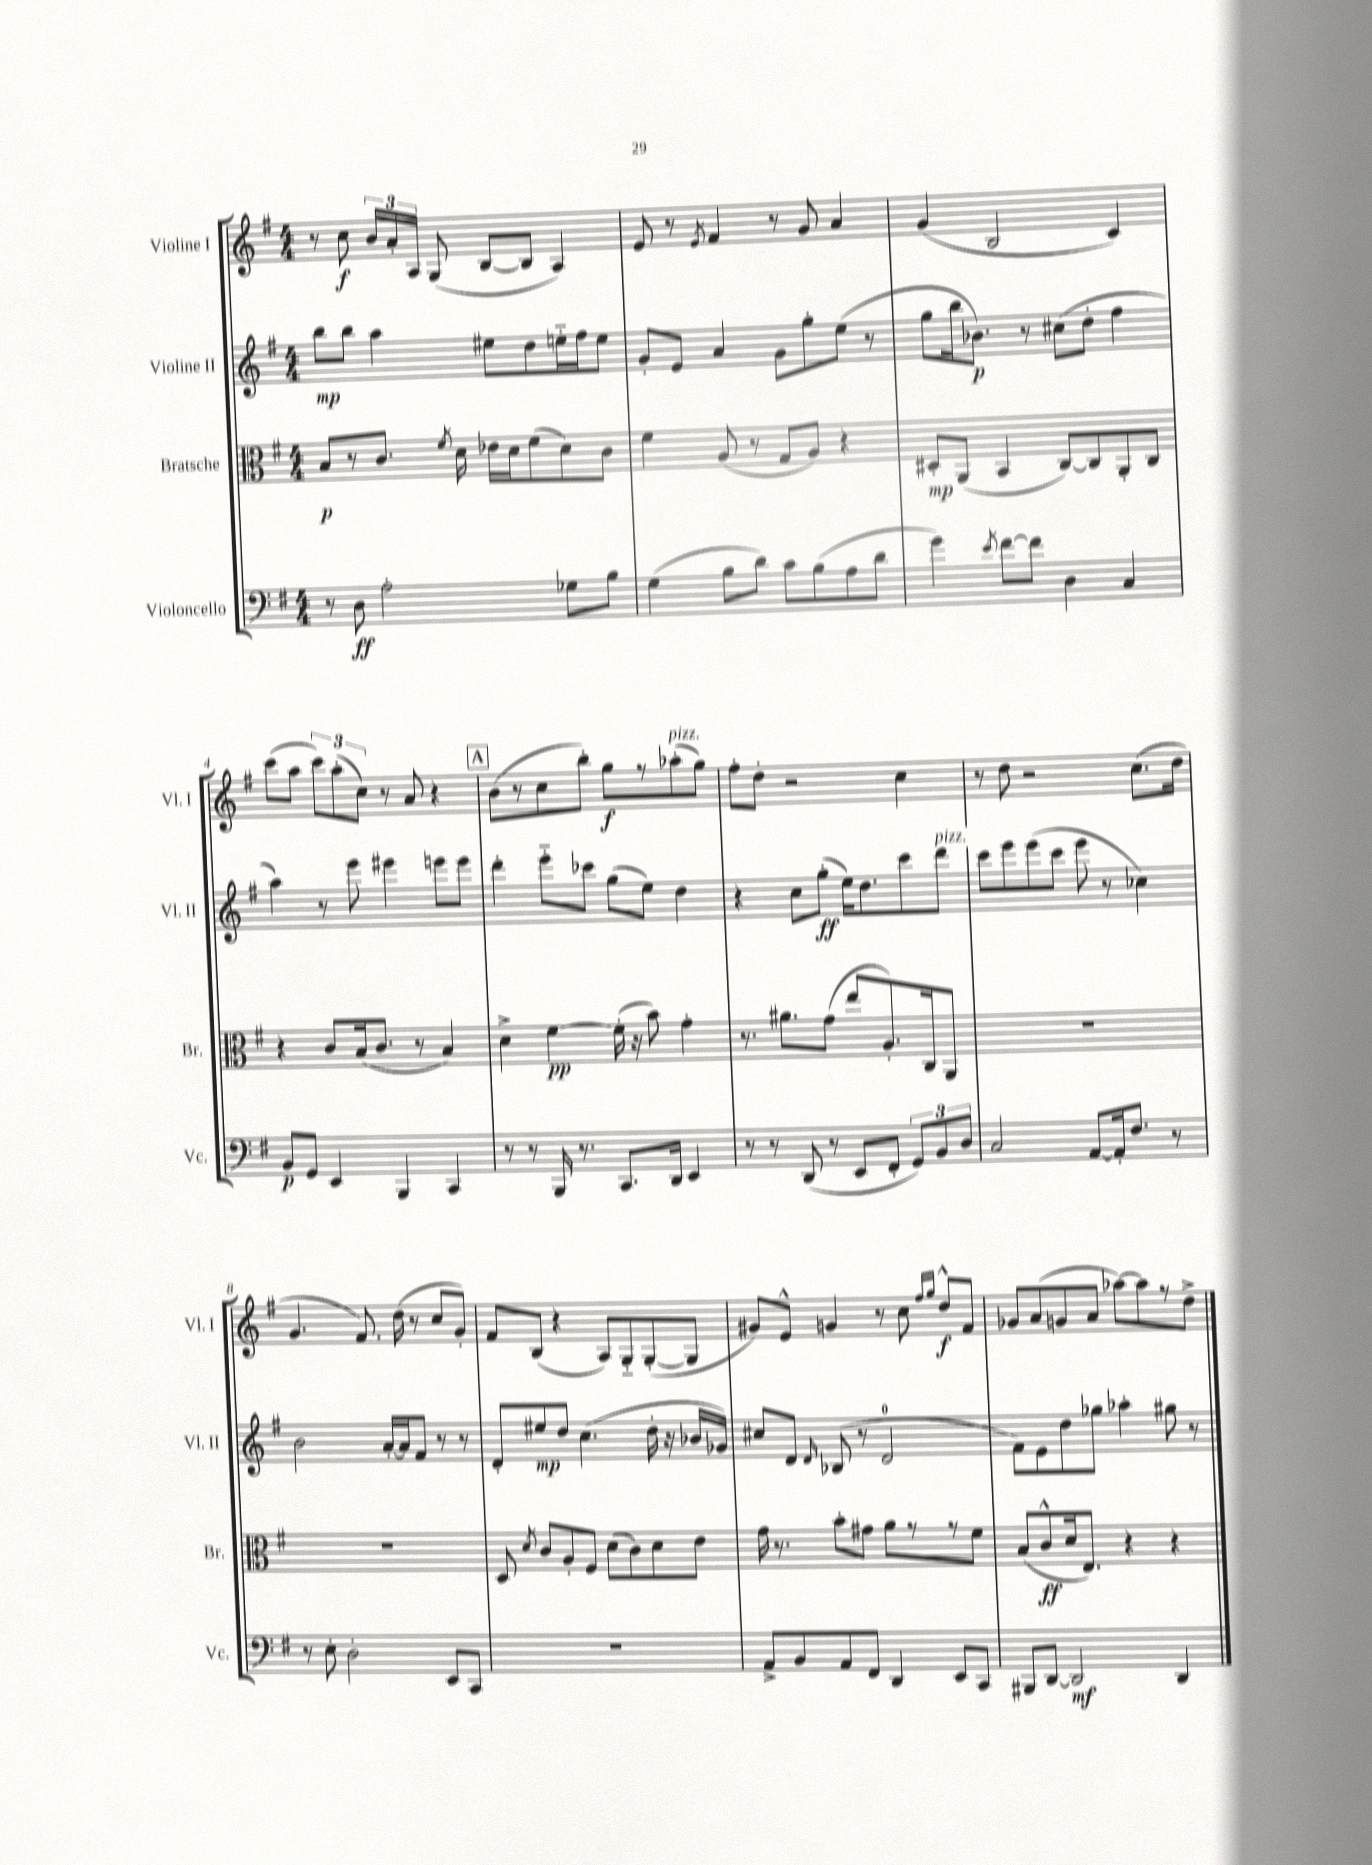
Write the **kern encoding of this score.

**kern	**dynam	**kern	**dynam	**kern	**dynam	**kern	**dynam
*part4	*part4	*part3	*part3	*part2	*part2	*part1	*part1
*staff4	*staff4	*staff3	*staff3	*staff2	*staff2	*staff1	*staff1
*I"Violoncello	*	*I"Bratsche	*	*I"Violine II	*	*I"Violine I	*
*I'Vc.	*	*I'Br.	*	*I'Vl. II	*	*I'Vl. I	*
*clefF4	*	*clefC3	*	*clefG2	*	*clefG2	*
*k[f#]	*	*k[f#]	*	*k[f#]	*	*k[f#]	*
*M4/4	*	*M4/4	*	*M4/4	*	*M4/4	*
=1	=1	=1	=1	=1	=1	=1	=1
8r	.	8B/L	p	8bb\L	mp	8r	.
8D\	ff	8r	.	8bb\J	.	8cc\	f
2A'\	.	8.c/J	.	4aa\	.	24b/LL	.
.	.	.	.	.	.	24a'/	.
.	.	.	.	.	.	24A/JJ	.
.	.	.	.	.	.	(8G/	.
.	.	8qf#/	.	.	.	.	.
.	.	16d\	.	.	.	.	.
.	.	16e-X\LL	.	8ee#X\L	.	[8B/L	.
.	.	16d\J	.	.	.	.	.
.	.	(8f#\	.	8dd\	.	8B/J]	.
8G-X\L	.	8d\)	.	16een\L	.	4A/)	.
.	.	.	.	16ff#\J	.	.	.
8B\J	.	8c\J	.	8ee\J	.	.	.
=2	=2	=2	=2	=2	=2	=2	=2
(4G\	.	4f#\	.	8g'/L	.	8e/	.
.	.	.	.	8e/J	.	8r	.
.	.	.	.	.	.	8qe/	.
8B\L	.	(8A/	.	4a/	.	4f#/	.
8d\J)	.	8r	.	.	.	.	.
8c\L	.	8G/L	.	8g\L	.	8r	.
(8B\	.	8A/J)	.	8gg'\	.	8g/	.
8A\	.	4r	.	(8ee\J	.	4a/	.
8d\J	.	.	.	8r	.	.	.
=3	=3	=3	=3	=3	=3	=3	=3
4g\)	.	8D#X'/L	mp	8gg\L	.	(4g/	.
.	.	(8AA/J	.	16bb\k	.	.	.
.	.	.	.	8.b-X\J)	p	.	.
8qe/	.	.	.	.	.	.	.
[8f#\L	.	4BB/	.	.	.	2B/	.
8f#\J]	.	.	.	8r	.	.	.
4D\	.	[8C/L)	.	(8cc#X\L	.	.	.
.	.	8C/]	.	8dd'\J	.	.	.
4C/	.	8AA'/	.	4ff#\	.	4c/)	.
.	.	8C/J	.	.	.	.	.
!!LO:LB:g=z
=4	=4	=4	=4	=4	=4	=4	=4
8BB/L	p	4r	.	4aa\)	.	(8ccc\L	.
8GG/J	.	.	.	.	.	8aa\J	.
4EE/	.	8c/L	.	8r	.	12ccc\L)	.
.	.	.	.	.	.	(12aa'\	.
.	.	(16B/k	.	8eee\	.	.	.
.	.	.	.	.	.	12cc\J)	.
.	.	8.c/J	.	.	.	.	.
4BBB/	.	.	.	4eee#X\	.	8r	.
.	.	8r	.	.	.	8a/	.
4CC/	.	4B/)	.	8eeen\L	.	4r	.
.	.	.	.	8eee\J	.	.	.
!!LO:REH:place=s1:t=A
=5	=5	=5	=5	=5	=5	=5	=5
8r	.	4d^\	.	4ddd'\	.	(8b\L	.
8r	.	.	.	.	.	8r	.
16BBB/	.	[4f#\	pp	8eee\L	.	8cc\	.
8.r	.	.	.	.	.	.	.
.	.	.	.	8ccc-X\J	.	8bb'\J)	.
8.CC/L	.	(16f#'\]	.	(8gg\L	.	8gg\L	f
.	.	16r	.	.	.	.	.
.	.	8b\)	.	8ee\J)	.	8r	.
16DD/Jk	.	.	.	.	.	.	.
!	!	!	!	!	!	!LO:TX:a:i:t=pizz.	!
4EE/	.	4g'\	.	4dd\	.	(8aa-X'\	.
.	.	.	.	.	.	8gg\J)	.
=6	=6	=6	=6	=6	=6	=6	=6
8r	.	8.r	.	4r	.	8ff#'\L	.
8r	.	.	.	.	.	8dd'\J	.
.	.	8.a#X\L	.	.	.	.	.
(8DD/	.	.	.	8cc\L	.	2r	.
8r	.	(8g\J	.	(8gg'\J	ff	.	.
8EE/L	.	8ee/L	.	16ee\KL)	.	.	.
.	.	.	.	8.dd\	.	.	.
8FF#'/J	.	8.A'/)	.	.	.	.	.
12GG/L)	.	.	.	8ccc\	.	4cc\	.
.	.	16C/k	.	.	.	.	.
12BB/	.	.	.	.	.	.	.
!	!	!	!	!LO:TX:a:i:t=pizz.	!	!	!
.	.	8AA/J	.	8ddd\J	.	.	.
12D/J	.	.	.	.	.	.	.
=7	=7	=7	=7	=7	=7	=7	=7
2C/	.	1r	.	8ccc\L	.	8r	.
.	.	.	.	8eee\	.	8dd\	.
.	.	.	.	(8eee\	.	2r	.
.	.	.	.	8ccc\J	.	.	.
[8AA/L	.	.	.	8eee\	.	.	.
16AA'/k]	.	.	.	8r	.	.	.
8.F#/J	.	.	.	.	.	.	.
.	.	.	.	4cc-X\)	.	(8.cc\L	.
8r	.	.	.	.	.	.	.
.	.	.	.	.	.	16dd\Jk	.
!!LO:LB:g=z
=8	=8	=8	=8	=8	=8	=8	=8
8r	.	1r	.	2b\	.	4.g/	.
8E'\	.	.	.	.	.	.	.
2D'\	.	.	.	.	.	.	.
.	.	.	.	.	.	8.f#/)	.
.	.	.	.	[16a'/LL	.	.	.
.	.	.	.	16a/J]	.	(16dd\	.
.	.	.	.	8f#/J	.	8r	.
8EE/L	.	.	.	8r	.	8cc/L	.
8CC/J	.	.	.	8r	.	8g'/J)	.
=9	=9	=9	=9	=9	=9	=9	=9
1r	.	8D/	.	8d'/L	.	8f#/L	.
.	.	8qd/	.	.	.	.	.
.	.	8c/L	.	8ee#X/	mp	(8B/J	.
.	.	8A'/	.	8dd/J	.	4r	.
.	.	8F#/J	.	(4.cc\	.	.	.
.	.	(8d\L	.	.	.	8A/L)	.
.	.	8c\)	.	.	.	8G/	.
.	.	8d\	.	16dd'\	.	([8G'/	.
.	.	.	.	16r	.	.	.
.	.	8e\J	.	16b-X/LL	.	8G/J]	.
.	.	.	.	16g-X/JJ)	.	.	.
=10	=10	=10	=10	=10	=10	=10	=10
8AA^/L	.	16g\	.	8cc#X/L	.	8g#X/L)	.
.	.	8.r	.	.	.	.	.
8BB/	.	.	.	8d/J	.	8e^^/J	.
.	.	.	.	16qqd/	.	.	.
8AA/	.	8b'\L	.	(8B-X/	.	4gn/	.
8FF#/J	.	8g#X\J	.	8r	.	.	.
4DD/	.	8a\L	.	2d/	.	8r	.
.	.	8r	.	.	.	8cc\	.
.	.	.	.	.	.	16qqff#/LL	.
.	.	.	.	.	.	16qqgg/JJ	.
8EE/L	.	8r	.	.	.	8dd^^/L	f
8CC/J	.	8f#\J	.	.	.	8f#/J	.
=11	=11	=11	=11	=11	=11	=11	=11
8BBB#X/L	.	(8B/L	.	8f#\L)	.	8g-X/L	.
[8DD/J	.	8c^^/	ff	8e\	.	(8a/	.
2DD/]	mf	16d/k	.	8dd\	.	8gn/	.
.	.	8.E/J)	.	.	.	.	.
.	.	.	.	8gg-X\J	.	8a/J	.
.	.	4r	.	4aa-X'\	.	[8aa-X\L)	.
.	.	.	.	.	.	8aa-\]	.
4DD/	.	4r	.	8gg#X\	.	8r	.
.	.	.	.	8r	.	8dd^\J	.
==	==	==	==	==	==	==	==
*-	*-	*-	*-	*-	*-	*-	*-
